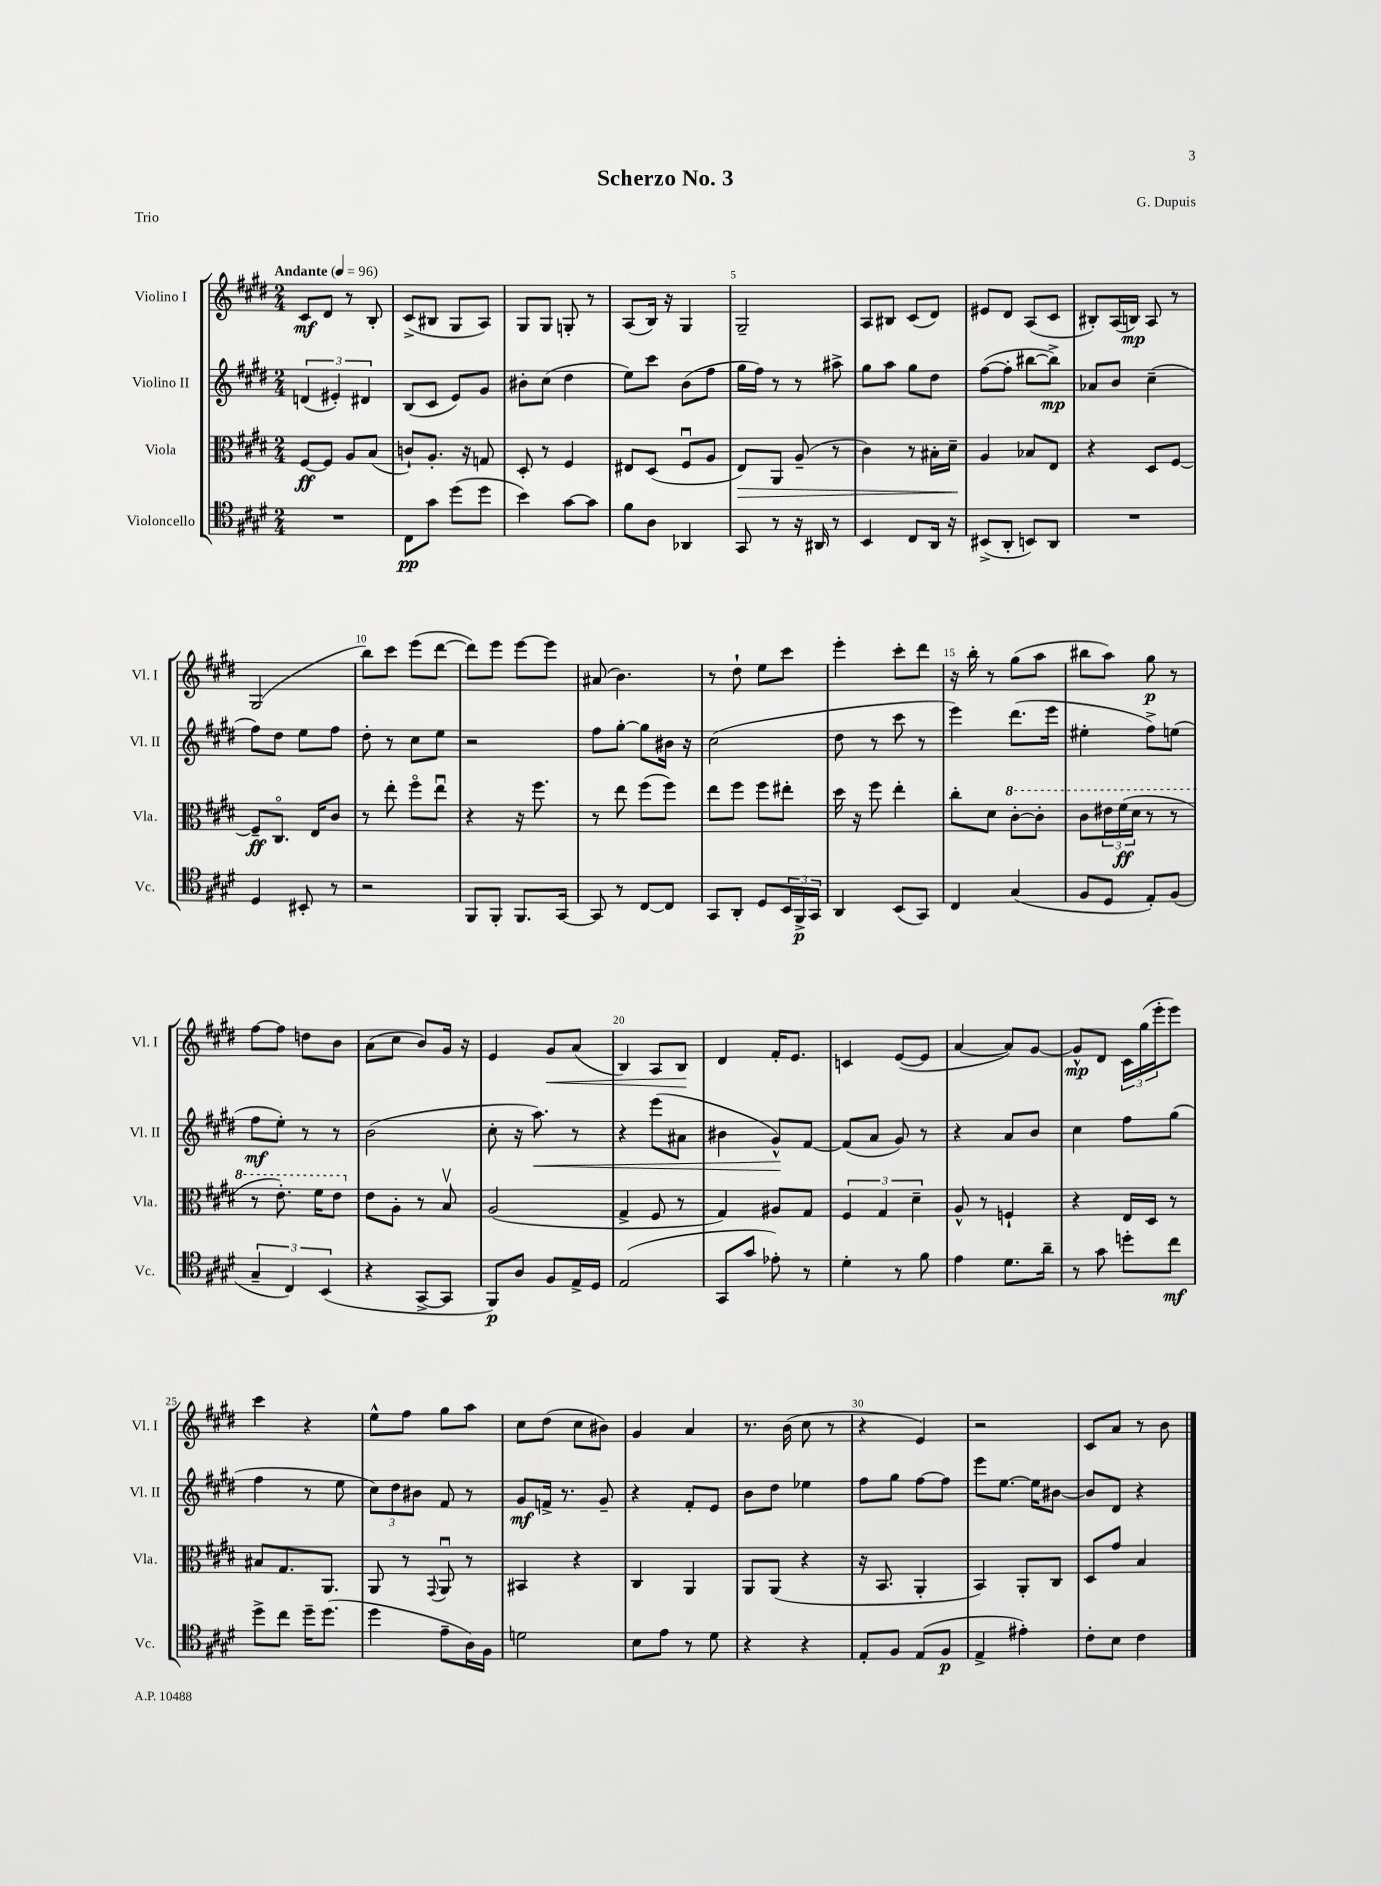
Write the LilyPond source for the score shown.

\header { title = "Scherzo No. 3" composer = "G. Dupuis" piece = "Trio" }
<<
\new StaffGroup <<
\new Staff = "s0" \with { instrumentName = "Violino I" shortInstrumentName = "Vl. I" } {
    \clef treble \key e \major \numericTimeSignature \time 2/4 \tempo "Andante" 4 = 96
    cis'8\mf dis'8 r8 b8-. |
    cis'8->( bis8 gis8 a8) |
    gis8 gis8 g8-. r8 |
    a8( b16) r16 gis4 |
    gis2-- |
    a8 bis8 cis'8( dis'8) |
    eis'8 dis'8 a8( cis'8 |
    bis8-.) a16( b16\mp) a8 r8 |
    gis2( |
    b''8) cis'''8 e'''8( dis'''8~ |
    dis'''8) e'''8 e'''8~ e'''8 |
    ais'8( b'4.) |
    r8 dis''8-! e''8 cis'''8 |
    e'''4-. cis'''8-. dis'''8 |
    r16 b''16-. r8 gis''8( a''8 |
    bis''8 a''8) gis''8\p r8 |
    fis''8~ fis''8 d''8 b'8 |
    a'8( cis''8 b'8) gis'16 r16 |
    e'4 gis'8\< a'8( |
    b4) a8 b8\! |
    dis'4 fis'16-. e'8. |
    c'4 e'8~( e'8 |
    a'4~ a'8) gis'8~ |
    gis'8-^\mp dis'8 \tuplet 3/2 { cis'16 gis''16( e'''16-. } e'''8) |
    cis'''4 r4 |
    e''8-^ fis''8 gis''8 a''8 |
    cis''8 dis''8( cis''8 bis'8) |
    gis'4 a'4 |
    r8. b'16( cis''8 r8 |
    r4 e'4) |
    r2 |
    cis'8 a'8 r8 b'8 \bar "|." |
}
\new Staff = "s1" \with { instrumentName = "Violino II" shortInstrumentName = "Vl. II" } {
    \clef treble \key e \major \numericTimeSignature \time 2/4
    \tuplet 3/2 { d'4( eis'4-.) dis'4 } |
    b8( cis'8 e'8) gis'8 |
    bis'8-. cis''8( dis''4 |
    e''8) cis'''8 b'8( fis''8 |
    gis''16 fis''16) r8 r8 ais''8-> |
    gis''8 a''8 gis''8 dis''8 |
    fis''8~( fis''8-. bis''8~ bis''8->\mp) |
    aes'8 b'8 cis''4--( |
    fis''8) dis''8 e''8 fis''8 |
    dis''8-. r8 cis''8 e''8 |
    r2 |
    fis''8 gis''8~-. gis''8 bis'16 r16 |
    cis''2( |
    dis''8 r8 cis'''8 r8 |
    e'''4) dis'''8.( e'''16 |
    eis''4-. fis''8->) e''8( |
    fis''8\mf e''8-.) r8 r8 |
    b'2( |
    cis''8-. r16 a''8.\<) r8 |
    r4 e'''8( ais'8 |
    bis'4 gis'8-^\!) fis'8~ |
    fis'8( a'8 gis'8) r8 |
    r4 a'8 b'8 |
    cis''4 fis''8 gis''8( |
    fis''4 r8 e''8 |
    \tuplet 3/2 { cis''8) dis''8 bis'8 } fis'8 r8 |
    gis'8\mf f'16-> r8. gis'8-- |
    r4 fis'8-. e'8 |
    b'8 dis''8 ees''4 |
    fis''8 gis''8 fis''8~ fis''8 |
    e'''8 e''8.~ e''16 bis'8~ |
    bis'8 dis'8 r4 \bar "|." |
}
\new Staff = "s2" \with { instrumentName = "Viola" shortInstrumentName = "Vla." } {
    \clef alto \key e \major \numericTimeSignature \time 2/4
    fis8~\ff fis8 a8 b8( |
    c'8-!) a8.-. r16 g8 |
    dis8-. r8 fis4 |
    eis8 dis8( fis8\downbow a8 |
    e8\>) a,8 a8--( r8 |
    cis'4) r8 bis16-. dis'16--\! |
    a4 bes8 e8 |
    r4 dis8 fis8~ |
    fis8--\ff cis8.\flageolet e16 cis'8 |
    r8 e''8-. fis''8\flageolet e''8\downbow |
    r4 r16 fis''8. |
    r8 e''8 fis''8( fis''8) |
    e''8 fis''8 fis''8 eis''8-. |
    dis''16 r16 fis''8 e''4-. |
    cis''8-. dis'8 \ottava #1 cis''8~-. cis''8-. |
    cis''8 \tuplet 3/2 { eis''16 fis''16\ff( dis''16 } r8 r8 |
    r8 e''8.-.) fis''16 e''8 \ottava #0 |
    e'8 a8-. r8 b8\upbow |
    a2( |
    gis4-> fis8 r8 |
    gis4) ais8 gis8 |
    \tuplet 3/2 { fis4 gis4 dis'4-- } |
    a8-^ r8 f4-! |
    r4 e16 dis16 r8 |
    bis8 gis8. a,8. |
    a,8 r8 \appoggiatura { gis,8 } a,8\downbow r8 |
    bis,4 r4 |
    cis4 a,4 |
    a,8 a,8( r4 |
    r16 b,8. a,4-. |
    b,4) a,8-. cis8 |
    dis8 gis'8 b4 \bar "|." |
}
\new Staff = "s3" \with { instrumentName = "Violoncello" shortInstrumentName = "Vc." } {
    \clef tenor \key e \major \numericTimeSignature \time 2/4
    R2 |
    cis8\pp gis'8 dis''8( dis''8 |
    b'4) gis'8~ gis'8 |
    fis'8 a8 aes,4 |
    gis,8 r8 r16 ais,16 r8 |
    b,4 cis8 a,16 r16 |
    bis,8->( a,8-. b,8) a,8 |
    R2 |
    dis4 bis,8-. r8 |
    r2 |
    fis,8 fis,8-. fis,8. gis,16~ |
    gis,8 r8 cis8~ cis8 |
    gis,8 a,8-. dis8 \tuplet 3/2 { b,16 fis,16->\p gis,16 } |
    a,4 b,8( gis,8) |
    cis4 gis4( |
    fis8 dis8 e8-.) fis8( |
    \tuplet 3/2 { gis4-- cis4) b,4( } |
    r4 gis,8~-> gis,8 |
    fis,8\p) a8 fis8 e16-> dis16 |
    e2( |
    gis,8 gis'8 ees'8-.) r8 |
    dis'4-. r8 fis'8 |
    e'4 dis'8. a'16-- |
    r8 gis'8 d''8-. cis''8\mf |
    dis''8-> cis''8 dis''16-- dis''8.( |
    dis''4 e'8-- a16) fis16 |
    d'2 |
    b8 e'8 r8 dis'8 |
    r4 r4 |
    e8-. fis8 e8( fis8\p |
    e4-> eis'4-.) |
    cis'8-. b8 cis'4 \bar "|." |
}
>>
>>
\layout { \context { \Score \override BarNumber.break-visibility = ##(#f #t #t) barNumberVisibility = #(every-nth-bar-number-visible 5) } }
